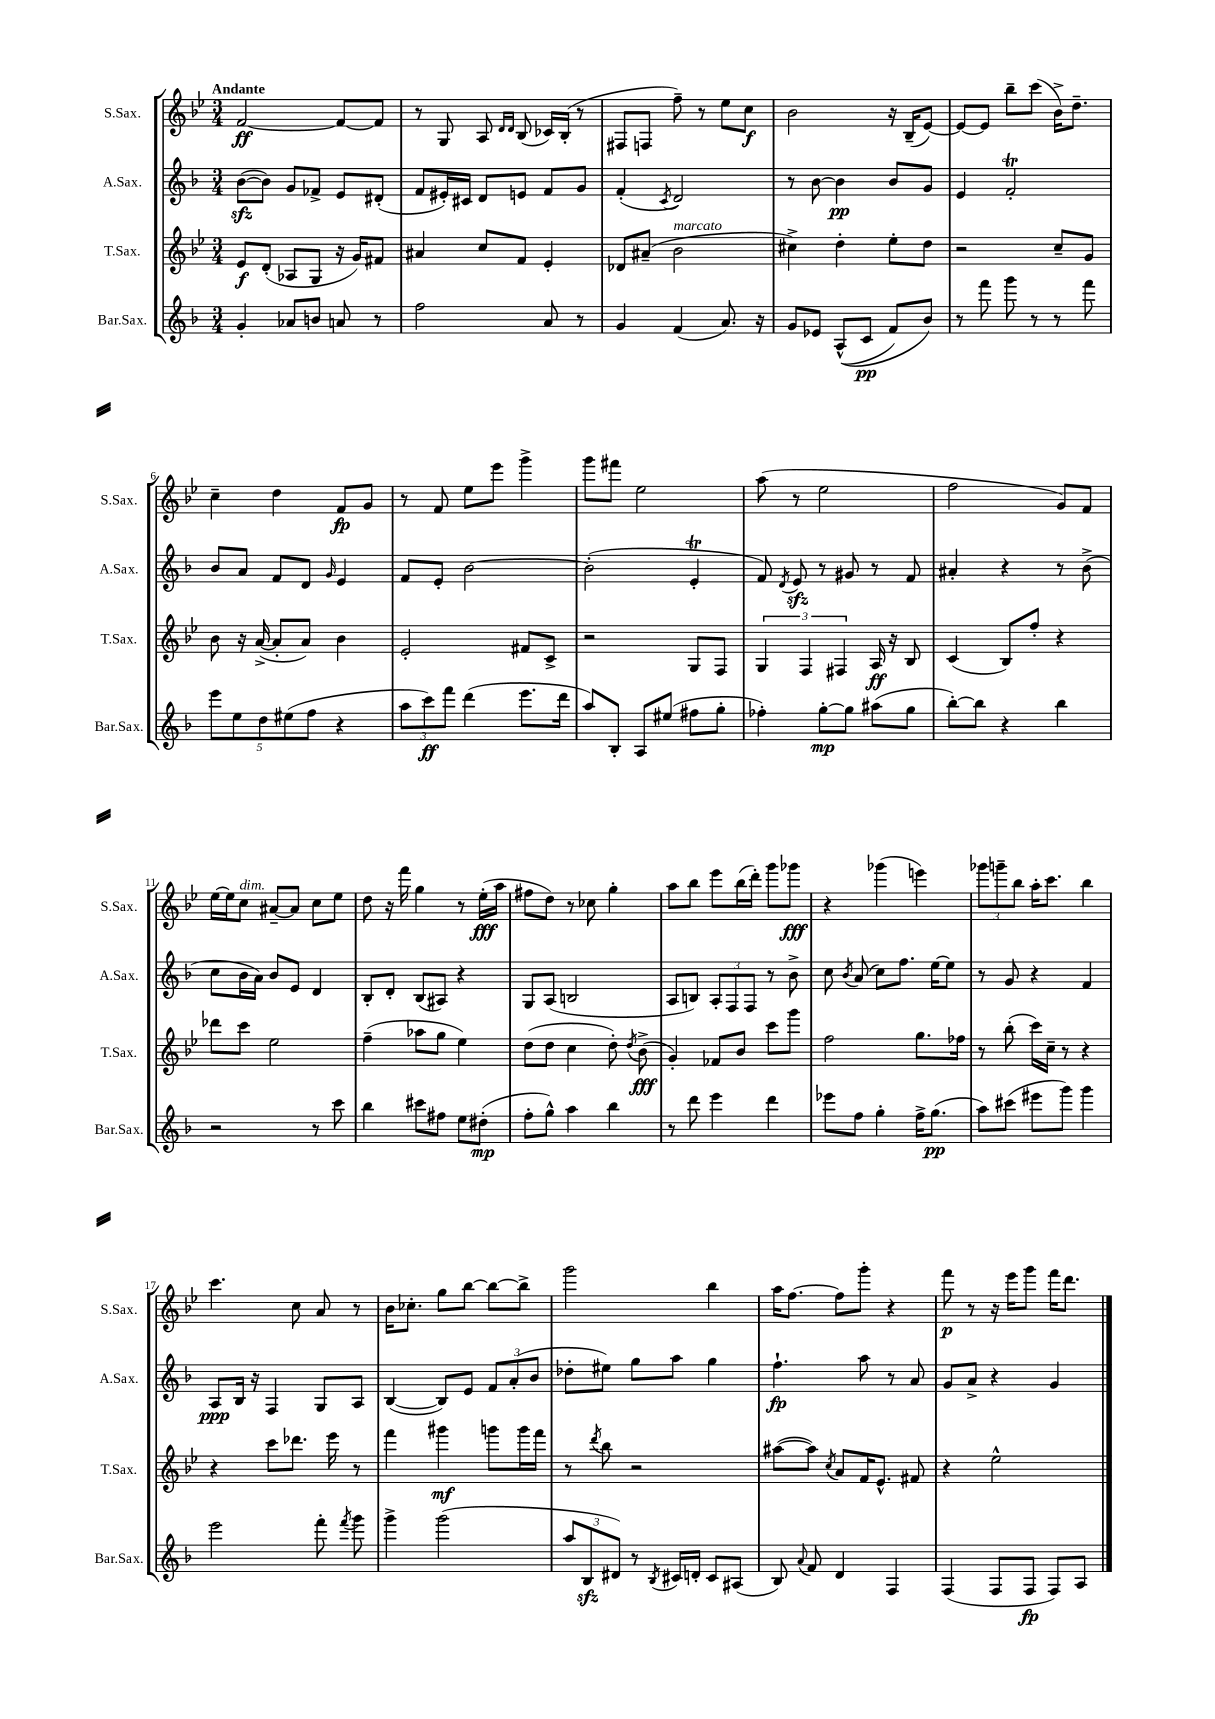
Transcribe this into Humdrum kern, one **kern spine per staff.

**kern	**dynam	**kern	**dynam	**kern	**dynam	**kern	**dynam
*part4	*part4	*part3	*part3	*part2	*part2	*part1	*part1
*staff4	*staff4	*staff3	*staff3	*staff2	*staff2	*staff1	*staff1
*I"Bar.Sax.	*	*I"T.Sax.	*	*I"A.Sax.	*	*I"S.Sax.	*
*I'Bar.Sax.	*	*I'T.Sax.	*	*I'A.Sax.	*	*I'S.Sax.	*
*clefG2	*	*clefG2	*	*clefG2	*	*clefG2	*
*k[b-]	*	*k[b-e-]	*	*k[b-]	*	*k[b-e-]	*
*M3/4	*	*M3/4	*	*M3/4	*	*M3/4	*
=1	=1	=1	=1	=1	=1	=1	=1
!	!	!	!	!	!	!LO:TX:a:B:t=Andante	!
4g'/	.	8e-/L	f	([8b-zz\L	.	[2f/	ff
.	.	(8d'/J	.	8b-\J])	.	.	.
8a-X/L	.	8A-X/L	.	8g/L	.	.	.
8bn/J	.	8G/J	.	8f-X^/J	.	.	.
8an/	.	16r	.	8e/L	.	8f/L_	.
.	.	16g/KL)	.	.	.	.	.
8r	.	8f#X/J	.	(8d#X'/J	.	8f/J]	.
=2	=2	=2	=2	=2	=2	=2	=2
2ff\	.	4a#X/	.	8f/L	.	8r	.
.	.	.	.	16e#X'/L)	.	8G/	.
.	.	.	.	16c#X/JJ	.	.	.
.	.	8cc/L	.	8d/L	.	8A/	.
.	.	.	.	.	.	16qqd/LL	.
.	.	.	.	.	.	16qqd/JJ	.
.	.	8f/J	.	8en/J	.	(8B-/	.
8a/	.	4e-'/	.	8f/L	.	16c-X/LL)	.
.	.	.	.	.	.	(16B-'/JJ	.
8r	.	.	.	8g/J	.	8r	.
=3	=3	=3	=3	=3	=3	=3	=3
4g/	.	8d-X/L	.	(4f'/	.	8F#X/L	.
.	.	(8a#X~/J	.	.	.	8Fn/J	.
.	.	.	.	8qc/	.	.	.
!	!	!LO:TX:a:i:t=marcato	!	!	!	!	!
(4f/	.	2b-\	.	2d/)	.	8ff~\)	.
.	.	.	.	.	.	8r	.
8.a/)	.	.	.	.	.	8ee-\L	.
.	.	.	.	.	.	8cc\J	f
16r	.	.	.	.	.	.	.
=4	=4	=4	=4	=4	=4	=4	=4
8g/L	.	4cc#X^\)	.	8r	.	2b-\	.
8e-X/J	.	.	.	[8b-\	.	.	.
((8A^^/L	.	4dd'\	.	4b-\]	pp	.	.
8c/J	pp	.	.	.	.	.	.
8f/L)	.	8ee-'\L	.	8b-/L	.	16r	.
.	.	.	.	.	.	(16B-~/KL	.
8b-/J)	.	8dd\J	.	8g/J	.	[8e-/J)	.
=5	=5	=5	=5	=5	=5	=5	=5
8r	.	2r	.	4e/	.	8e-/L_	.
8fff\	.	.	.	.	.	8e-/J]	.
8ggg\	.	.	.	2fT'/	.	8bb-~\L	.
8r	.	.	.	.	.	(8ccc\J	.
8r	.	8cc~/L	.	.	.	16b-^\KL)	.
.	.	.	.	.	.	8.dd~\J	.
8fff\	.	8g/J	.	.	.	.	.
!!LO:LB:g=z
=6	=6	=6	=6	=6	=6	=6	=6
10eee\L	.	8b-\	.	8b-/L	.	4cc~\	.
10ee\	.	.	.	.	.	.	.
.	.	16r	.	8a/J	.	.	.
.	.	([16a^/	.	.	.	.	.
10dd\	.	.	.	.	.	.	.
.	.	8a'/L]	.	8f/L	.	4dd\	.
(10ee#X\	.	.	.	.	.	.	.
.	.	8a/J)	.	8d/J	.	.	.
10ff\J	.	.	.	.	.	.	.
.	.	.	.	16qqg/	.	.	.
4r	.	4b-\	.	4e/	.	8f/L	fp
.	.	.	.	.	.	8g/J	.
=7	=7	=7	=7	=7	=7	=7	=7
12aa\L	.	2e-'/	.	8f/L	.	8r	.
12ccc\)	ff	.	.	.	.	.	.
.	.	.	.	8e'/J	.	8f/	.
12fff\J	.	.	.	.	.	.	.
(4ddd\	.	.	.	[2b-\	.	8ee-\L	.
.	.	.	.	.	.	8eee-\J	.
8.eee\L	.	8f#X/L	.	.	.	4ggg^\	.
.	.	8c^/J	.	.	.	.	.
16ddd\Jk	.	.	.	.	.	.	.
=8	=8	=8	=8	=8	=8	=8	=8
8aa/L)	.	2r	.	(2b-'\]	.	8ggg\L	.
8B-'/J	.	.	.	.	.	8fff#X\J	.
8A/L	.	.	.	.	.	2ee-\	.
(8ee#X/J	.	.	.	.	.	.	.
8ff#X\L	.	8G/L	.	4et'/	.	.	.
8gg'\J	.	8F/J	.	.	.	.	.
=9	=9	=9	=9	=9	=9	=9	=9
4ff-X'\)	.	6G/	.	8f/)	.	(8aa\	.
.	.	.	.	8qd/	.	.	.
.	.	.	.	8ezz/	.	8r	.
.	.	6F/	.	.	.	.	.
[8gg'\L	mp	.	.	8r	.	2ee-\	.
.	.	6F#X/	.	.	.	.	.
8gg\J]	.	.	.	8g#X/	.	.	.
(8aa#X\L	.	16A/	ff	8r	.	.	.
.	.	16r	.	.	.	.	.
8gg\J	.	8B-/	.	8f/	.	.	.
=10	=10	=10	=10	=10	=10	=10	=10
[8bb-'\L)	.	(4c/	.	4a#X'/	.	2ff\	.
8bb-\J]	.	.	.	.	.	.	.
4r	.	8B-/L)	.	4r	.	.	.
.	.	8ff'/J	.	.	.	.	.
4bb-\	.	4r	.	8r	.	8g/L)	.
.	.	.	.	(8b-^\	.	8f/J	.
!!LO:LB:g=z
=11	=11	=11	=11	=11	=11	=11	=11
2r	.	8ddd-X\L	.	8cc\L	.	[16ee-\LL	.
.	.	.	.	.	.	16ee-\J]	.
!	!	!	!	!	!	!LO:TX:a:i:t=dim.	!
.	.	8ccc\J	.	16b-\L	.	8cc\J	.
.	.	.	.	16a\JJ)	.	.	.
.	.	2ee-\	.	8b-/L	.	[8a#X~/L	.
.	.	.	.	8e/J	.	8a#/J]	.
8r	.	.	.	4d/	.	8cc\L	.
8ccc\	.	.	.	.	.	8ee-\J	.
=12	=12	=12	=12	=12	=12	=12	=12
4bb-\	.	(4ff~\	.	8B-'/L	.	8dd\	.
.	.	.	.	8d'/J	.	16r	.
.	.	.	.	.	.	16fff\	.
8ccc#X\L	.	8aa-X\L	.	(8B-/L	.	4gg\	.
8ff#X\J	.	8gg\J	.	8A#X/J)	.	.	.
8ee\L	.	4ee-\)	.	4r	.	8r	.
(8dd#X'\J	mp	.	.	.	.	(16ee-'\LL	fff
.	.	.	.	.	.	16aa\JJ	.
=13	=13	=13	=13	=13	=13	=13	=13
8ff'\L	.	(8dd\L	.	8G/L	.	8ff#X\L	.
8gg^^\J)	.	8dd\J	.	(8A/J	.	8dd\J)	.
4aa\	.	4cc\	.	2Bn/	.	8r	.
.	.	.	.	.	.	8cc-X\	.
4bb-\	.	8dd'\)	.	.	.	4gg'\	.
.	.	8qdd/	.	.	.	.	.
.	.	(8b-^\	fff	.	.	.	.
=14	=14	=14	=14	=14	=14	=14	=14
8r	.	4g'/)	.	8A/L	.	8aa\L	.
8ddd\	.	.	.	8Bn/J)	.	8bb-\J	.
4eee\	.	8f-X/L	.	12A'/L	.	8eee-\L	.
.	.	.	.	12F/	.	.	.
.	.	8b-/J	.	.	.	(16bb-\L	.
.	.	.	.	12F/J	.	.	.
.	.	.	.	.	.	16ddd'\JJ)	.
4ddd\	.	8ccc\L	.	8r	.	8ggg\L	.
.	.	8ggg\J	.	8b-^\	.	8ggg-X\J	fff
=15	=15	=15	=15	=15	=15	=15	=15
8eee-X\L	.	2ff\	.	8cc\	.	4r	.
.	.	.	.	8qb-/	.	.	.
8ff\J	.	.	.	(8a/	.	.	.
4gg'\	.	.	.	8cc\L)	.	(4ggg-X\	.
.	.	.	.	8.ff\J	.	.	.
16ff^\KL	.	8.gg\L	.	.	.	4eeen\)	.
(8.gg\J	pp	.	.	[16ee\KL	.	.	.
.	.	.	.	8ee\J]	.	.	.
.	.	16ff-X\Jk	.	.	.	.	.
=16	=16	=16	=16	=16	=16	=16	=16
8aa\L)	.	8r	.	8r	.	12ggg-X\L	.
.	.	.	.	.	.	12gggn~\	.
(8ccc#X\J	.	(8bb-'\	.	8g/	.	.	.
.	.	.	.	.	.	12bb-\J	.
8eee#X\L	.	16ccc\LL)	.	4r	.	16aa'\KL	.
.	.	16cc~\JJ	.	.	.	8.ccc\J	.
8ggg\J)	.	8r	.	.	.	.	.
4ggg\	.	4r	.	4f/	.	4bb-\	.
!!LO:LB:g=z
=17	=17	=17	=17	=17	=17	=17	=17
2eee\	.	4r	.	8A/L	ppp	4.ccc\	.
.	.	.	.	16B-/Jk	.	.	.
.	.	.	.	16r	.	.	.
.	.	8ccc\L	.	4F/	.	.	.
.	.	8.ddd-X\J	.	.	.	8cc\	.
8fff'\	.	.	.	8G/L	.	8a/	.
.	.	16eee-\	.	.	.	.	.
8qfff/	.	.	.	.	.	.	.
8ggg\	.	8r	.	8A/J	.	8r	.
=18	=18	=18	=18	=18	=18	=18	=18
4ggg^\	.	4fff\	.	([4B-/	.	16b-\KL	.
.	.	.	.	.	.	8.cc-X'\J	.
(2ggg\	.	4ggg#X\	mf	8B-/L])	.	8gg\L	.
.	.	.	.	8e/J	.	[8bb-\J	.
.	.	8gggn\L	.	12f/L	.	8bb-\L_	.
.	.	.	.	(12a'/	.	.	.
.	.	16ggg\L	.	.	.	8bb-^\J]	.
.	.	.	.	12b-/J	.	.	.
.	.	16fff\JJ	.	.	.	.	.
=19	=19	=19	=19	=19	=19	=19	=19
12aa/L	.	8r	.	8dd-X'\L	.	2ggg\	.
12B-zz/	.	.	.	.	.	.	.
.	.	8qddd/	.	.	.	.	.
.	.	8bb-\	.	8ee#X\J)	.	.	.
12d#X/J)	.	.	.	.	.	.	.
8r	.	2r	.	8gg\L	.	.	.
8qB-/	.	.	.	.	.	.	.
16c#X/LL	.	.	.	8aa\J	.	.	.
16dn'/JJ	.	.	.	.	.	.	.
8c#/L	.	.	.	4gg\	.	4bb-\	.
(8A#X/J	.	.	.	.	.	.	.
=20	=20	=20	=20	=20	=20	=20	=20
8B-/)	.	([8aa#X\L	.	4.ff`\	fp	16aa\KL	.
.	.	.	.	.	.	[8.ff\J	.
8qqa/	.	.	.	.	.	.	.
8f/	.	8aa#\J])	.	.	.	.	.
.	.	8qcc/	.	.	.	.	.
4d/	.	8a/L	.	.	.	8ff\L]	.
.	.	16f/K	.	8aa\	.	8ggg'\J	.
.	.	8.e-^^/J	.	.	.	.	.
4F/	.	.	.	8r	.	4r	.
.	.	8f#X/	.	8a/	.	.	.
=21	=21	=21	=21	=21	=21	=21	=21
(4F/	.	4r	.	8g/L	.	8fff\	p
.	.	.	.	8a^/J	.	8r	.
8F/L	.	2ee-^^\	.	4r	.	16r	.
.	.	.	.	.	.	16eee-\KL	.
8F/J	fp	.	.	.	.	8ggg\J	.
8F/L)	.	.	.	4g/	.	16fff\KL	.
.	.	.	.	.	.	8.ddd\J	.
8A/J	.	.	.	.	.	.	.
==	==	==	==	==	==	==	==
*-	*-	*-	*-	*-	*-	*-	*-
